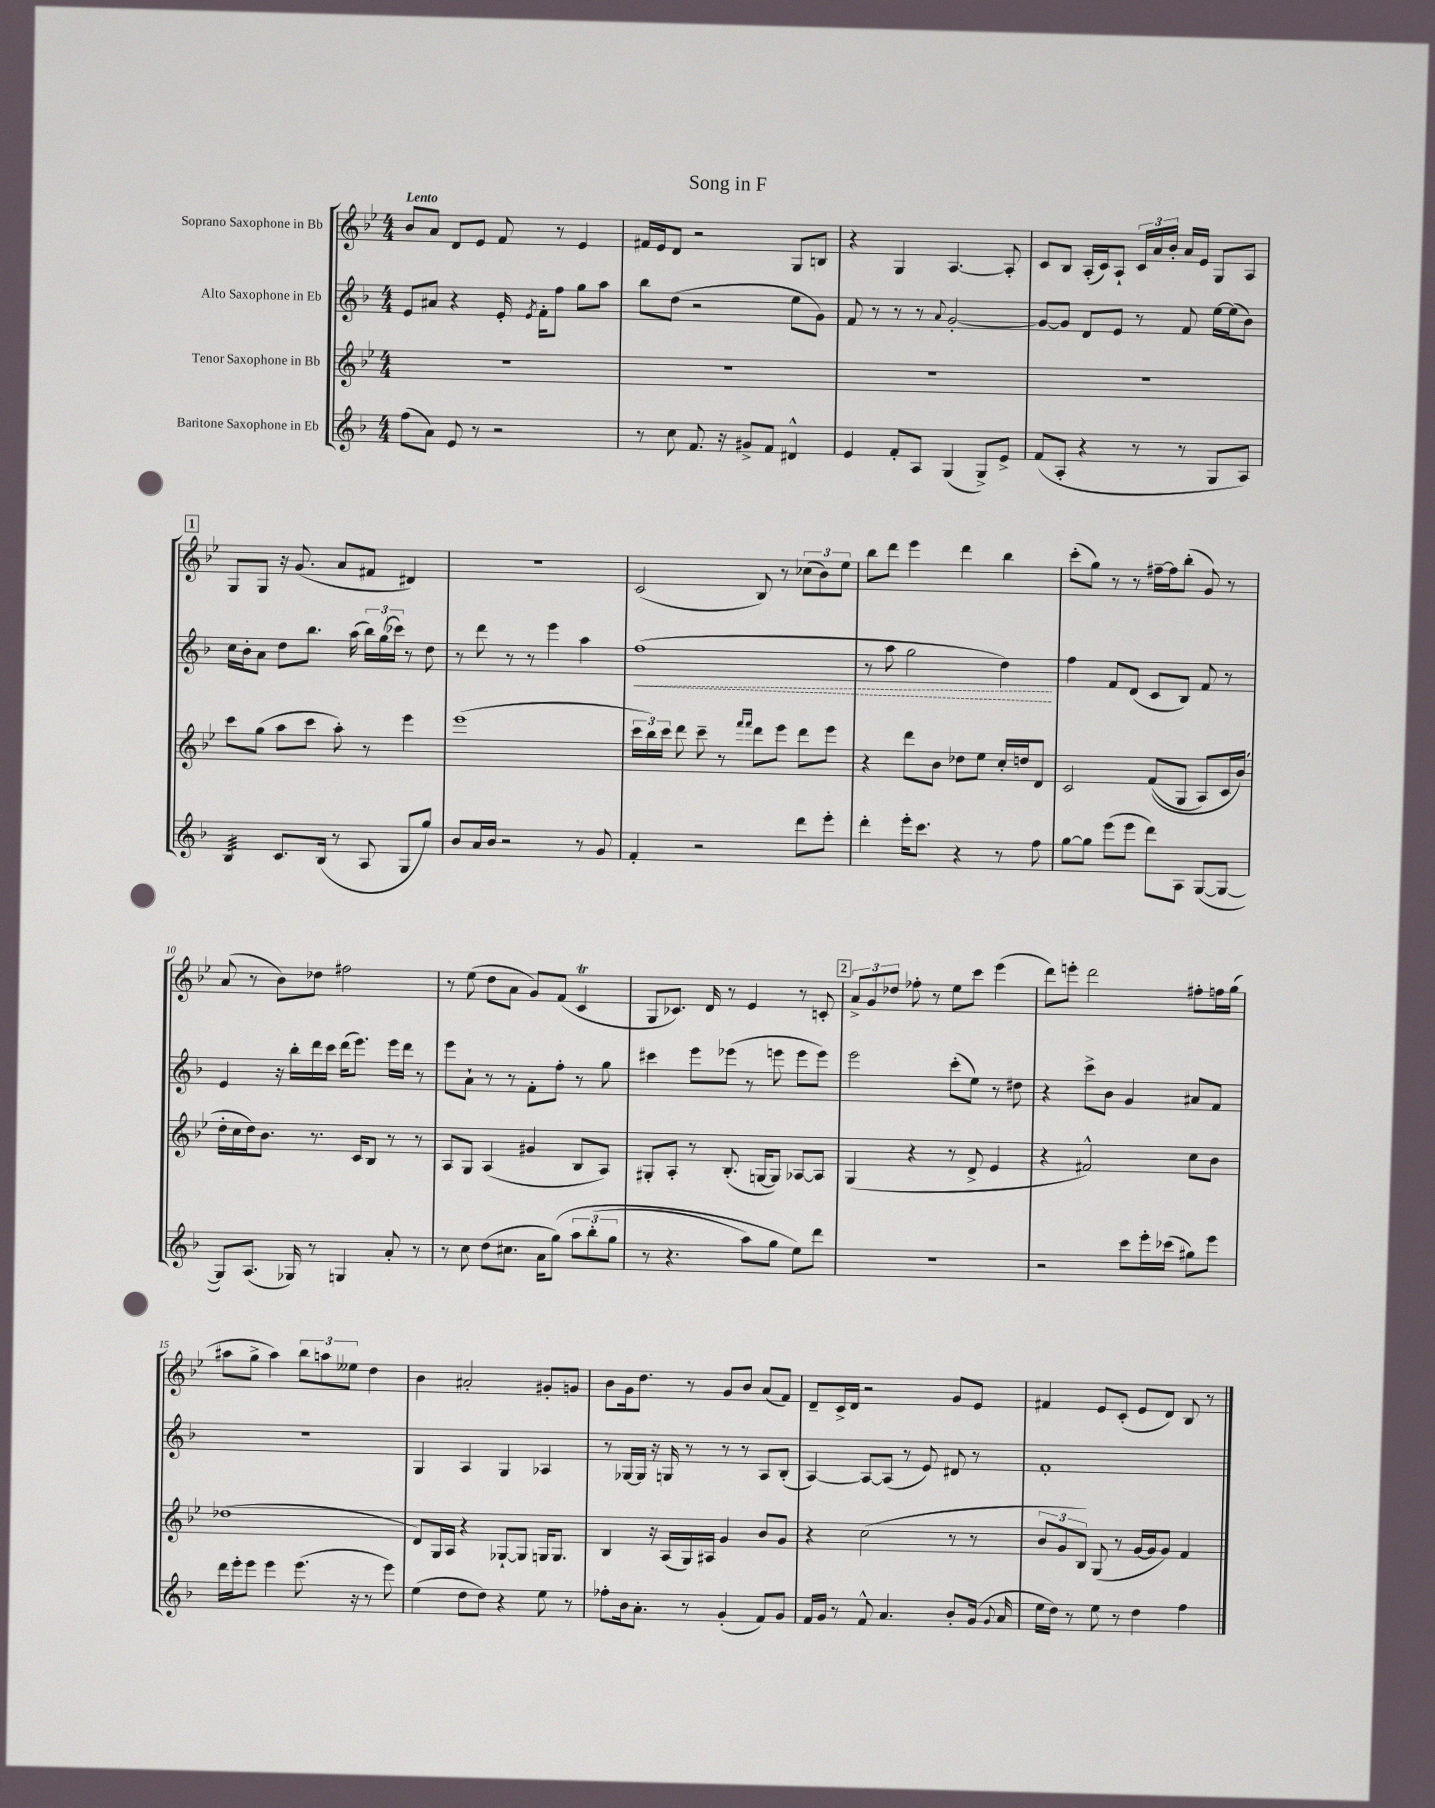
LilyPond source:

\header { title = "Song in F" }
<<
\new StaffGroup <<
\new Staff = "s0" \with { instrumentName = "Soprano Saxophone in Bb" } {
    \clef treble \key bes \major \numericTimeSignature \time 4/4 \tempo "Lento"
    \autoBeamOff bes'8[ a'8] d'8[ ees'8] f'8 r8 ees'4 |
    fis'16[ ees'16 d'8] r2 g8[ b8] |
    r4 g4 a4.~ a8-. |
    c'8[ bes8] a16[-.( c'16) a8]-! \tuplet 3/2 { c'16[ a'16 bes'16]-. } a'16[ ees'16] g8[ a8] |
    \mark \markup { \box "1" } g8[ g8] r16 g'8.( a'8[ fis'8] dis'4) |
    R1 |
    c'2( bes8) r8 \tuplet 3/2 { ces''8[( bes'8) ees''8] } |
    bes''8[ d'''8] ees'''4 d'''4 bes''4 |
    c'''8[-.( g''8]) r8 r8 fis''16[~-- fis''16 bes''8]-.( g'8) r8 |
    a'8( r8 bes'8[) des''8] fis''2 |
    r8 ees''8( d''8[ a'8] g'8[) f'8]( c'4\trill |
    g8[ ces'8.]) d'16 r8 ees'4 r8 c'8-. |
    \mark \markup { \box "2" } \tuplet 3/2 { a'8[-> g'8 des''8] } fes''8-. r8 ees''8[ c'''8] ees'''4( |
    d'''8[) e'''8]-. d'''2 fis''8[-. f''16 g''16]( |
    ais''8[ g''8]-> ais''4) \tuplet 3/2 { bes''8[ a''8 eeses''8] } d''4 |
    bes'4 ais'2-. gis'8[-. g'8] |
    bes'8[ g'16 d''8.] r8 g'8[ bes'8] a'8[( f'8]) |
    d'8[-- c'16-> d'16] r2 g'8[ ees'8] |
    fis'4 ees'8[ c'8]-.( ees'8[ d'8]) bes8 r8 \bar "|." |
}
\new Staff = "s1" \with { instrumentName = "Alto Saxophone in Eb" } {
    \clef treble \key f \major \numericTimeSignature \time 4/4
    \autoBeamOff e'8[ ais'8] r4 e'16-. \acciaccatura { e'8 } f'16[-. f''8] g''8[ a''8] |
    bes''8[ d''8]( r2 e''8[ g'8]) |
    f'8 r8 r8 r8 \appoggiatura { a'8 } g'2~-. |
    g'8[~ g'8] d'8[ e'8] r8 f'8 e''16[~ e''16( bes'8]) |
    \mark \markup { \box "1" } c''16[ bes'16-. a'8] d''8[ bes''8.] a''16( \tuplet 3/2 { bes''16[) g''16( ces'''16]) } r8 d''8 |
    r8 d'''8 r8 r8 e'''4 a''4 |
    \once \override Hairpin.style = #'dashed-line f''1\<( |
    r8 a''8 g''2 d''4\!) |
    f''4 f'8[ d'8]( c'8[ bes8]) f'8 r8 |
    e'4 r16 bes''16[-. d'''16 c'''16] d'''16[( e'''8.]) e'''16[ d'''16] r8 |
    e'''8[ a'8]-! r8 r8 f'8[-. f''8]-. r8 g''8 |
    cis'''4 e'''8[ ees'''8]( r8 e'''8 e'''8[ e'''8]) |
    \mark \markup { \box "2" } e'''2 c'''8[-.( e''8]) r8 dis''8 |
    r4 c'''8[-> bes'8] g'4 ais'8[ f'8] |
    R1 |
    g4 a4 g4 aes4 |
    r8 ges16[~ ges16] r16 g16 r8 r8 r8 a8[ bes8]-.( |
    a4~) a8[~ a8]( r8 e'8) dis'8 r8 |
    f'1-. \bar "|." |
}
\new Staff = "s2" \with { instrumentName = "Tenor Saxophone in Bb" } {
    \clef treble \key bes \major \numericTimeSignature \time 4/4
    \autoBeamOff R1 |
    R1 |
    R1 |
    R1 |
    \mark \markup { \box "1" } c'''8[ g''8]( a''8[ c'''8] a''8-.) r8 ees'''4 |
    ees'''1( |
    \tuplet 3/2 { c'''16[ bes''16) c'''16] } d'''8 c'''8-- r8 \grace { f'''16[ f'''16] } d'''8[ ees'''8] d'''8[ ees'''8] |
    r4 d'''8[ bes'8] des''8[ ees''8] c''16[-. d''16 d'8] |
    c'2 f'8[(\( g8] a8[) c'16 bes'16](\) |
    d''16[-. c''16 d''16) bes'8.] r8. c'16[ bes8] r8 r8 |
    a8[ g8] a4( gis'4 bes8[ a8]) |
    gis8[-. a8]-. r8 bes8.-.( g16[~ g8]) aes8[~ aes8] |
    \mark \markup { \box "2" } g4( r4 r8 d'8-> ees'4 |
    r4 fis'2-^) c''8[ bes'8] |
    des''1( |
    d'8[) g16 a16] r4 ges8[~-! ges8] g16[ g8.] |
    bes4 r16 a16[( g16) ais16] g'4 bes'8[ g'8] |
    r4 c''2( r8 r8 |
    \tuplet 3/2 { bes'8[ g'8 bes8]) } g8( r8 g'16[~ g'16 g'8]) f'4 \bar "|." |
}
\new Staff = "s3" \with { instrumentName = "Baritone Saxophone in Eb" } {
    \clef treble \key f \major \numericTimeSignature \time 4/4
    \autoBeamOff f''8[( a'8]) e'8 r8 r2 |
    r8 c''8 f'8. r16 gis'8[-> f'8] dis'4-^ |
    e'4 f'8[-. a8] g4( g8[->) e'8]-> |
    f'8[( a8]-. r4 r8 r8 g8[ a8]) |
    \mark \markup { \box "1" } bes4:32 c'8.[ bes16]( r8 a8 g8[ g''8]) |
    bes'8[ a'16 bes'16] r2 r8 g'8 |
    f'4-. r2 d'''8[ e'''8]-. |
    d'''4-. e'''16[-. c'''8.] r4 r8 f''8 |
    g''8[~ g''8] e'''8[( e'''8] d'''8[) a8] g8[~( g8]~ |
    g8[) a8.]( ges16) r8 g4 a'8-. r8 |
    r8 c''8 d''8[( cis''8.] a'16[ g''8])\( \tuplet 3/2 { a''8[ bes''8-.( g''8] } |
    r8 r4. a''8[) g''8] e''8[\) d'''8] |
    \mark \markup { \box "2" } R1 |
    r2 c'''8[ e'''16-. ces'''16]( gis''8[) e'''8] |
    d'''16[ e'''16-. e'''8] e'''4 e'''8.( r16 r8 e'''8) |
    e''4( d''8[ d''8]) r4 e''8 r8 |
    fes''8[-. bes'16 a'8.]-. r8 g'4-.( f'8[) g'8] |
    f'16[ g'16] r8 f'8-^ a'4. bes'8[-. g'16]( \appoggiatura { g'8 } a'16 |
    e''16[ d''16]) r8 e''8 r8 d''4 f''4 \bar "|." |
}
>>
>>
